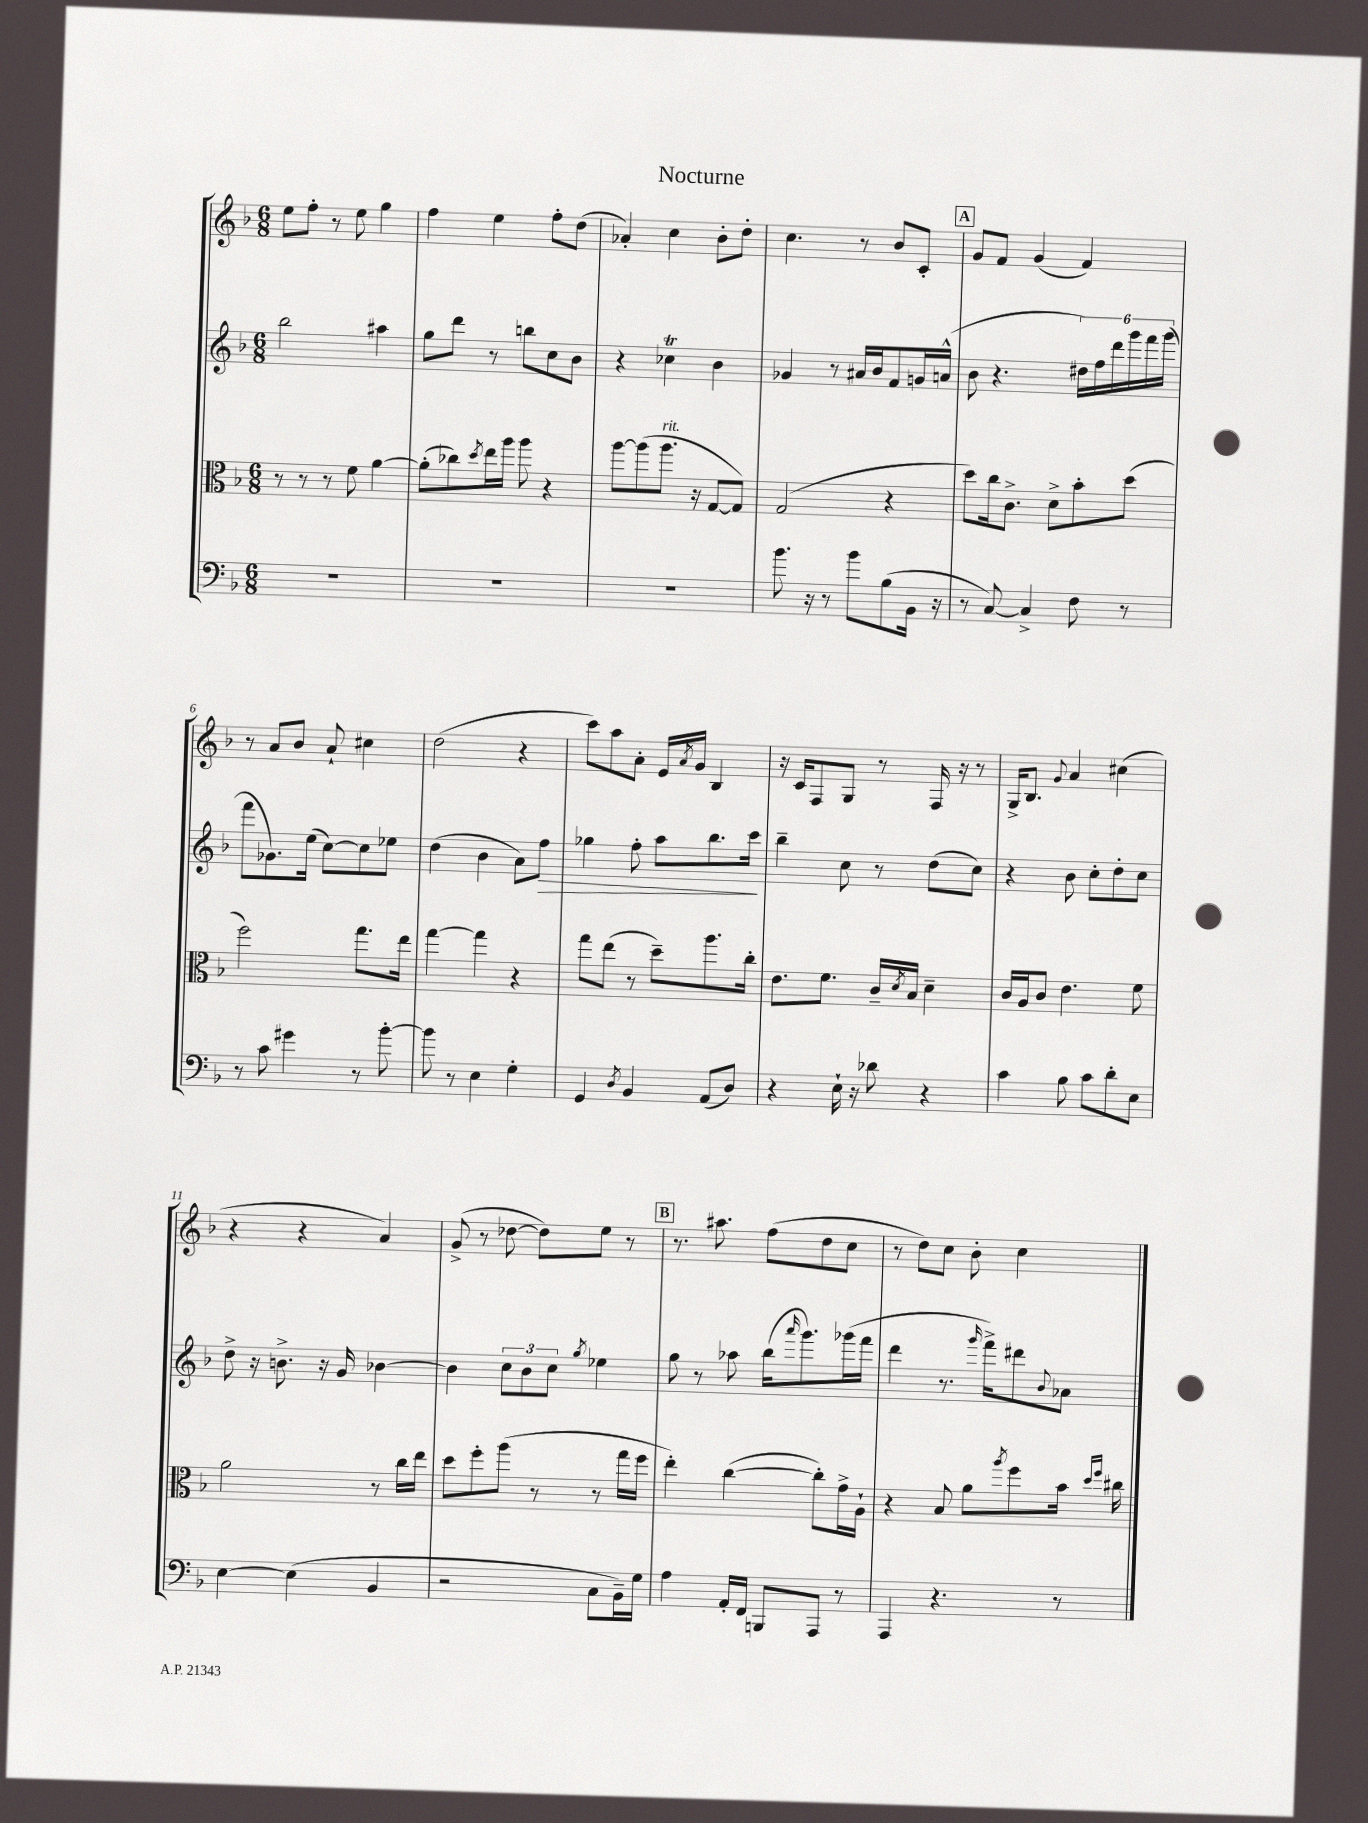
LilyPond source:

\header { title = "Nocturne" }
<<
\new StaffGroup <<
\new Staff = "s0" {
    \clef treble \key f \major \numericTimeSignature \time 6/8
    e''8 f''8-. r8 e''8 g''4 |
    f''4 e''4 f''8-. d''8( |
    aes'4-.) c''4 bes'8-. d''8-. |
    c''4. r8 bes'8 c'8-. |
    \mark \markup { \box "A" } g'8 f'8 g'4( f'4) |
    r8 a'8 bes'8 a'8-! cis''4 |
    d''2( r4 |
    c'''8) a''8 a'8-. e'16 \acciaccatura { a'8 } g'16 bes4 |
    r16 c'16 f8 g8 r8 f16 r16 r8 |
    g16-> bes8. \appoggiatura { g'8 } a'4 cis''4( |
    r4 r4 a'4) |
    g'8->( r8 des''8~ des''8) e''8 r8 |
    \mark \markup { \box "B" } r8. ais''8. f''8( d''8 c''8 |
    r8 d''8) c''8 bes'8-. c''4 \bar "|." |
}
\new Staff = "s1" {
    \clef treble \key f \major \numericTimeSignature \time 6/8
    bes''2 ais''4 |
    g''8 d'''8 r8 b''8 c''8 bes'8 |
    r4 ces''4\trill bes'4 |
    ges'4 r8 ais'16 bes'16 f'8 g'16 a'16-^( |
    \mark \markup { \box "A" } bes'8 r4. \tuplet 6/4 { dis''16) f''16 d'''16 g'''16 f'''16 g'''16( } |
    f'''8 ges'8.) e''16( c''8~) c''8 ees''8 |
    d''4( bes'4 a'8) f''8\> |
    ges''4 f''8-. a''8 bes''8. c'''16\! |
    bes''4-- c''8 r8 d''8( c''8) |
    r4 bes'8 c''8-. d''8-. c''8 |
    d''8-> r16 b'8.-> r16 g'16 bes'4~ |
    bes'4 \tuplet 3/2 { c''8 bes'8 c''8 } \acciaccatura { g''8 } ees''4 |
    \mark \markup { \box "B" } g''8 r8 aes''8 bes''16( \grace { a'''16 } g'''8.) ges'''16( f'''16 |
    d'''4 r8. \grace { g'''16 } f'''16->) dis'''8 \appoggiatura { bes'8 } aes'8 \bar "|." |
}
\new Staff = "s2" {
    \clef alto \key f \major \numericTimeSignature \time 6/8
    r8 r8 r8 f'8 a'4~ |
    a'8-.( ces''8) \acciaccatura { d''8 } e''16 a''16 a''8 r4 |
    a''8~ a''8( a''8.^\markup { \italic "rit." } r16 g8~ g8) |
    g2( r4 |
    \mark \markup { \box "A" } d''8) c''16 c'8.-> d'8-> bes'8-. d''8( |
    f''2) g''8. e''16 |
    g''4~ g''4 r4 |
    g''8 e''8( r8 d''8--) a''8. c''16-. |
    e'8. f'8. c'16-- \acciaccatura { d'8 } bes16 d'4-- |
    c'16 a16 c'8 e'4. f'8 |
    a'2 r8 c''16 e''16 |
    d''8 f''8-. a''8( r8 r8 g''16 f''16 |
    \mark \markup { \box "B" } e''4-.) c''4~( c''8-.) g'16-> a16-! |
    r4 bes8 a'8 \acciaccatura { a''8 } f''8 bes'16 \grace { d''16 f''16 } cis''16 \bar "|." |
}
\new Staff = "s3" {
    \clef bass \key f \major \numericTimeSignature \time 6/8
    R2. |
    R2. |
    R2. |
    bes'8. r16 r8 bes'8 bes8( bes,16 r16 |
    \mark \markup { \box "A" } r8 c8~) c4-> f8 r8 |
    r8 c'8 gis'4 r8 bes'8~-. |
    bes'8 r8 e4 g4-. |
    g,4 \acciaccatura { d8 } bes,4 a,8( d8) |
    r4 e16-! r16 des'8 r4 |
    c'4 bes8 c'8 d'8-. e8 |
    e4~ e4( bes,4 |
    r2 c8 bes,16--) g16 |
    \mark \markup { \box "B" } a4 a,16-. f,16 b,,8 a,,8 r8 |
    a,,4 r4. r8 \bar "|." |
}
>>
>>
